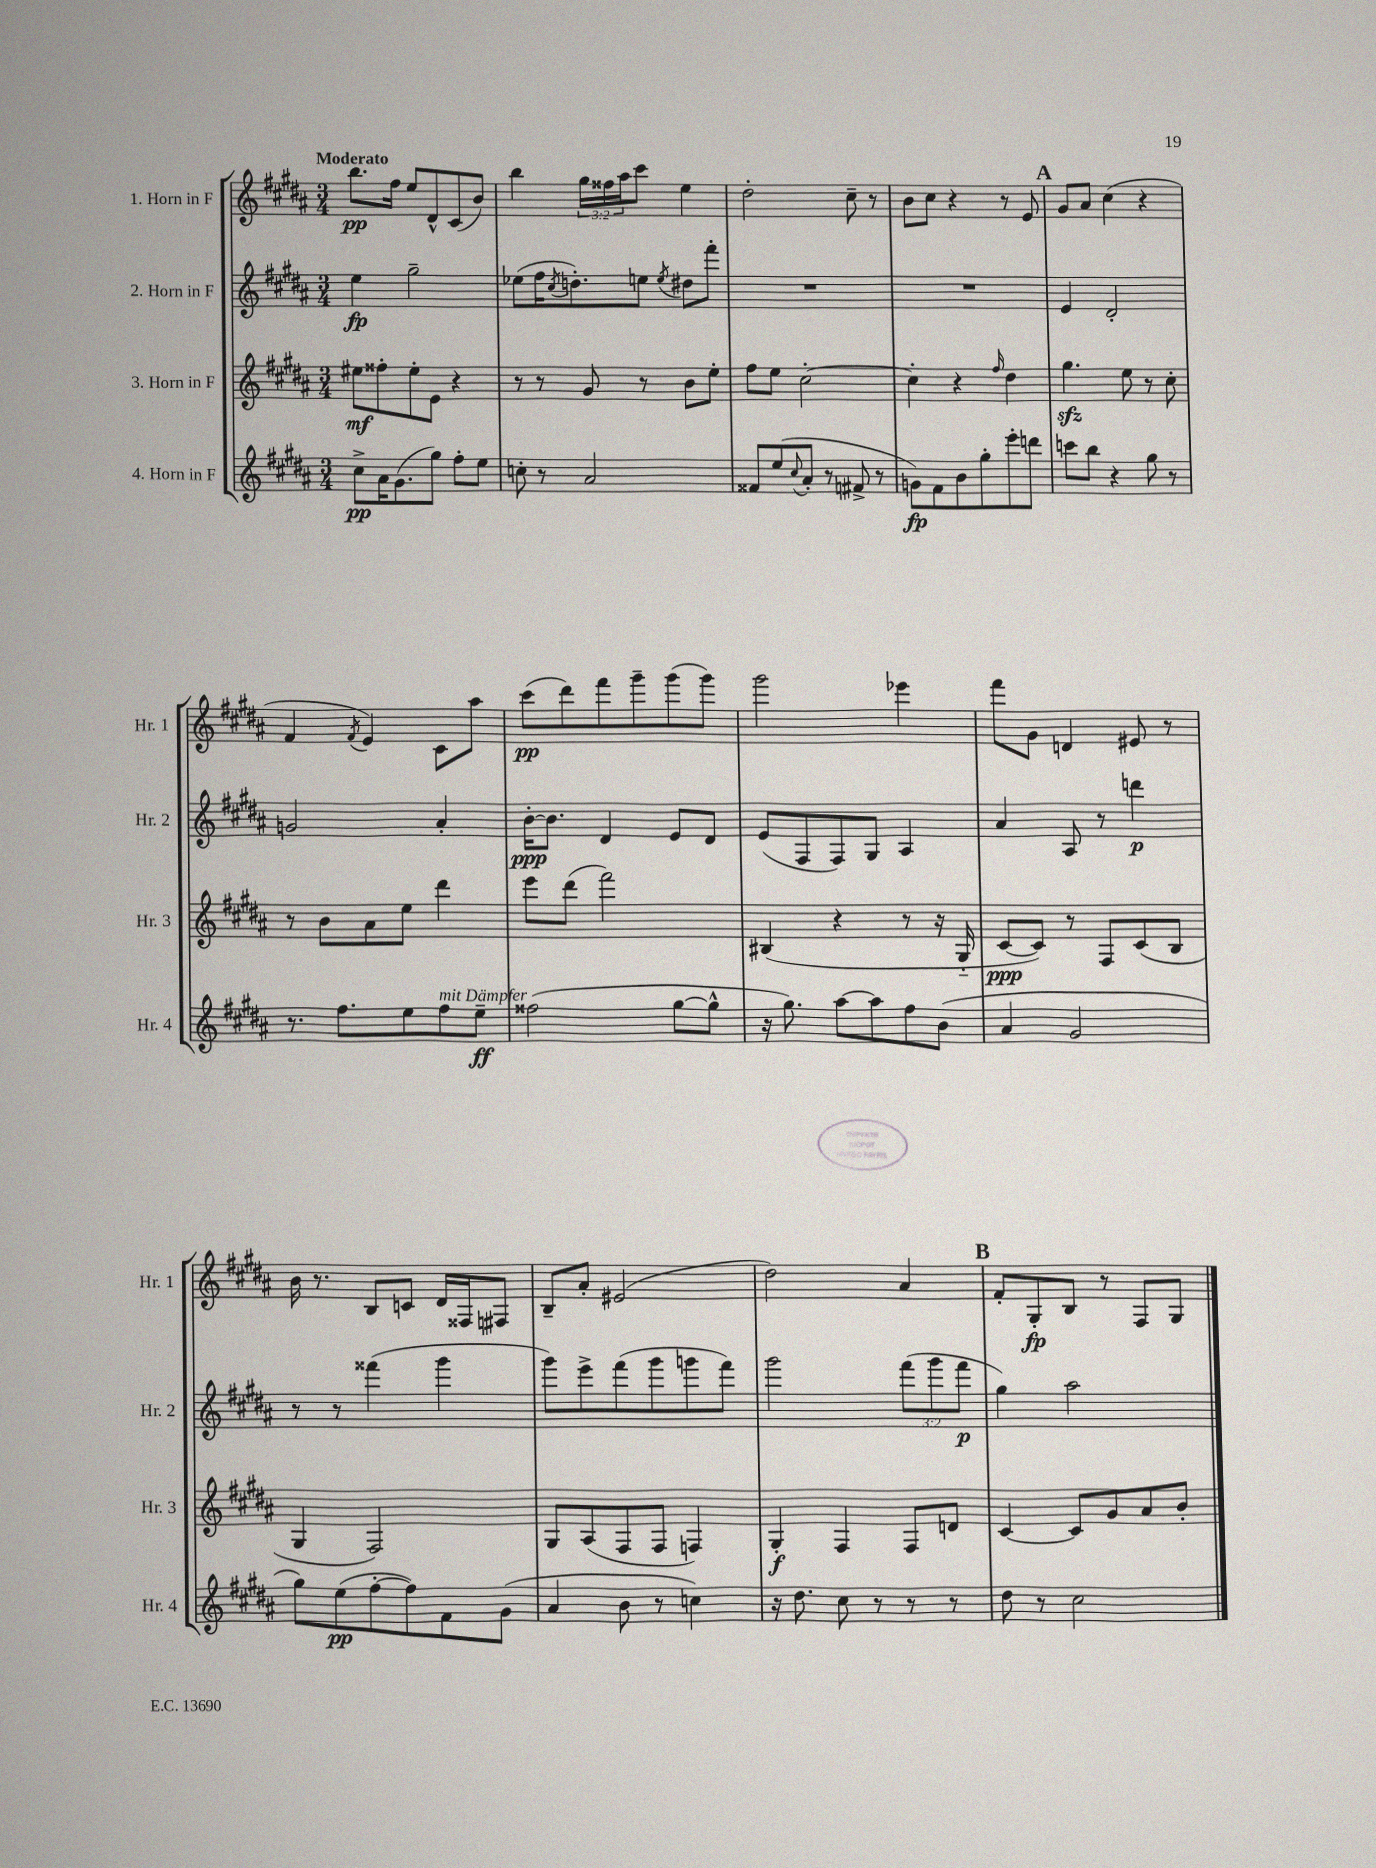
<<
\new StaffGroup <<
\new Staff = "s0" \with { instrumentName = "1. Horn in F" shortInstrumentName = "Hr. 1" } {
    \clef treble \key b \major \numericTimeSignature \time 3/4 \override Staff.TupletNumber.text = #tuplet-number::calc-fraction-text \tempo "Moderato"
    b''8.\pp fis''16 e''8 dis'8-^ cis'8( b'8) |
    b''4 \tuplet 3/2 { gis''16 fisis''16 ais''16 } cis'''8 e''4 |
    dis''2-. cis''8-- r8 |
    b'8 cis''8 r4 r8 e'8 |
    \mark \markup { \bold "A" } gis'8 ais'8 cis''4( r4 |
    fis'4 \acciaccatura { fis'8 } e'4) cis'8 ais''8 |
    cis'''8\pp( dis'''8) fis'''8 gis'''8-- gis'''8( gis'''8) |
    gis'''2 ees'''4 |
    fis'''8 gis'8 d'4 eis'8 r8 |
    b'16 r8. b8 c'8 dis'16 fisis16 fis8 |
    b8-- ais'8-. eis'2( |
    dis''2) ais'4 |
    \mark \markup { \bold "B" } fis'8-. gis8-.\fp b8 r8 fis8 gis8 \bar "|." |
}
\new Staff = "s1" \with { instrumentName = "2. Horn in F" shortInstrumentName = "Hr. 2" } {
    \clef treble \key b \major \numericTimeSignature \time 3/4 \override Staff.TupletNumber.text = #tuplet-number::calc-fraction-text
    e''4\fp gis''2-- |
    ees''8( fis''16 \acciaccatura { cis''8 } d''8.-.) e''8 \acciaccatura { e''8 } dis''8 fis'''8-. |
    R2. |
    R2. |
    \mark \markup { \bold "A" } e'4 dis'2-. |
    g'2 ais'4-. |
    b'16~-.\ppp b'8. dis'4 e'8 dis'8 |
    e'8( fis8 fis8) gis8 ais4 |
    ais'4 ais8 r8 d'''4\p |
    r8 r8 fisis'''4( gis'''4 |
    gis'''8) e'''8-> fis'''8( gis'''8 g'''8 fis'''8) |
    gis'''2 \tuplet 3/2 { fis'''8( gis'''8 fis'''8\p } |
    \mark \markup { \bold "B" } gis''4) ais''2 \bar "|." |
}
\new Staff = "s2" \with { instrumentName = "3. Horn in F" shortInstrumentName = "Hr. 3" } {
    \clef treble \key b \major \numericTimeSignature \time 3/4
    eis''8\mf fisis''8-. eis''8-. e'8 r4 |
    r8 r8 gis'8 r8 b'8 e''8-. |
    fis''8 e''8 cis''2~-. |
    cis''4-. r4 \grace { fis''16 } dis''4 |
    \mark \markup { \bold "A" } gis''4.\sfz e''8 r8 cis''8-. |
    r8 b'8 ais'8 e''8 dis'''4 |
    e'''8 dis'''8( fis'''2) |
    bis4( r4 r8 r16 gis16-_ |
    cis'8~\ppp cis'8) r8 fis8 cis'8( b8 |
    gis4 fis2) |
    gis8 ais8( fis8 fis8 f4) |
    gis4-.\f fis4 fis8 d'8 |
    \mark \markup { \bold "B" } cis'4~ cis'8 gis'8 ais'8 b'8-. \bar "|." |
}
\new Staff = "s3" \with { instrumentName = "4. Horn in F" shortInstrumentName = "Hr. 4" } {
    \clef treble \key b \major \numericTimeSignature \time 3/4
    cis''8->\pp ais'16 gis'8.( gis''8) fis''8-. e''8 |
    c''8-. r8 ais'2 |
    fisis'8 e''8( \appoggiatura { cis''8 } ais'8-. r8 fis'8-> r8 |
    g'8\fp) fis'8 b'8 gis''8-. e'''8-. d'''8 |
    \mark \markup { \bold "A" } c'''8 b''8 r4 gis''8 r8 |
    r8. fis''8. e''8 fis''8^\markup { \italic "mit Dämpfer" } e''8--\ff |
    fisis''2( gis''8~ gis''8-^ |
    r16 gis''8.) ais''8~ ais''8 fis''8 b'8( |
    ais'4 gis'2 |
    gis''8) e''8\pp( fis''8~-. fis''8) fis'8 gis'8( |
    ais'4 b'8 r8 c''4) |
    r16 dis''8. cis''8 r8 r8 r8 |
    \mark \markup { \bold "B" } dis''8 r8 cis''2 \bar "|." |
}
>>
>>
\layout { \context { \Score \remove "Bar_number_engraver" } }
